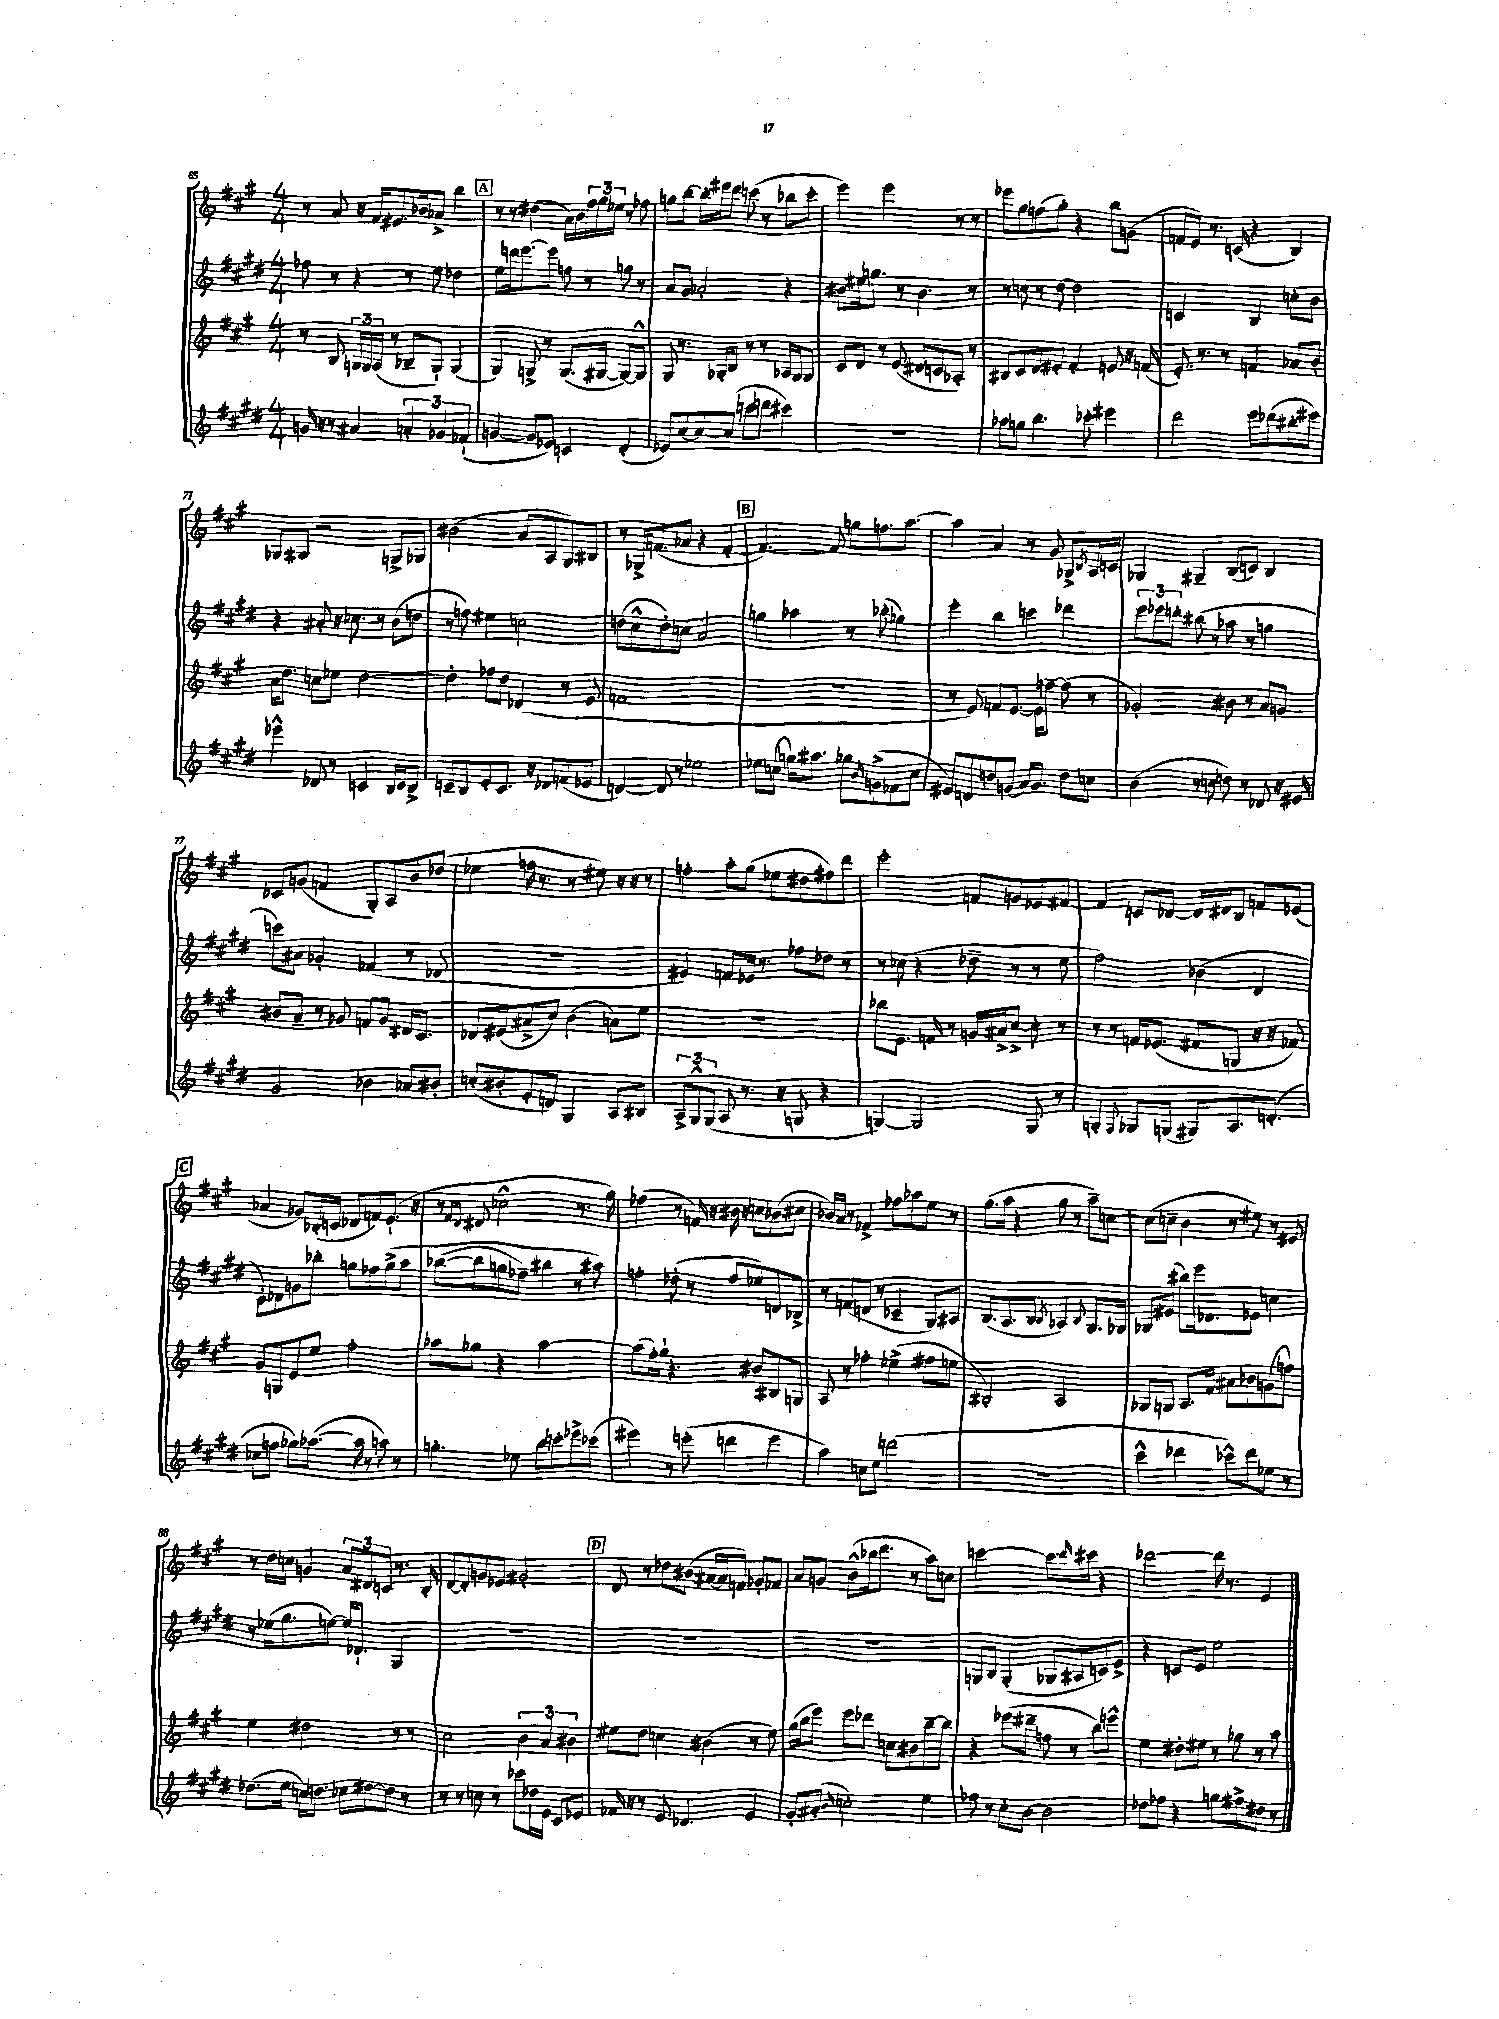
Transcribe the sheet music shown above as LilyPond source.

<<
\new StaffGroup <<
\new Staff = "s0" {
    \clef treble \key a \major \numericTimeSignature \time 4/4
    r8 a'8 r16 fis'16 eis'8. bes'16 aes'8-> b''4 |
    \mark \markup { \box "A" } r8 r8 dis''4( a'16) b'16 \tuplet 3/2 { fis''16 gis''16 ees''16 } r8 fes''8 |
    g''8 b''8~ b''16-. eis'''16 d'''8 c'''8( r8 bes''8 c'''8-. |
    e'''4) e'''2 r8 r8 |
    ees'''8 gis''8 f''8( gis''8-.) r4 b''8 g'8( |
    f'8 e'8) r8. c'16( r4 b4) |
    ges8 gis8 r2 g8-> ges8 |
    bis'2( a'8 a8 gis8) bis8 |
    r8 ges16-> f'8.( aes'8 r4 f'4~-. |
    \mark \markup { \box "B" } f'4.~) f'8 g''8 f''8. a''8.~ |
    a''4 a'4 r8 gis'8 ges8-> \acciaccatura { b8 } a16 c'16 |
    ges4 gis4-- b8( c'8) b4 |
    ces'8 g'8( f'4 gis8-.) a8 b'8 des''8( |
    ees''4 f''16 r8. r8 eis''8) r16 r16 r8 |
    f''4-. a''8-. gis''8( ees''8 dis''8 fis''8) d'''8 |
    e'''2-. f'8 g'8 ees'8 fis'8~ |
    fis'4 c'8 des'8~ des'16 dis'16 b8 f'8 ees'8( |
    \mark \markup { \box "C" } aes'4 ges'8) bes16-.( c'16 des'8 f'8) e'8.-!( r16 |
    r8 \grace { fis'16 d'16 } dis'8 ces''2-^ r8. gis''16) |
    fes''4( r8 f'16) r16 bis'16 r16 c''8 bes'8( cis''8 |
    bes'16) a'16 r8 fes'4-> fes''8 aes''8 e''8 r8 |
    gis''8.( a''16 r4 gis''8 r8 a''8--) c''8~ |
    c''8( c''8-- b'4 r8 eis''8) r8 eis'8 |
    r8 d''16 c''16 g'4 \tuplet 3/2 { a'8 dis'8 c'8 } r8. b16-. |
    d'8~ d'8-. g'8 ees'8 gis'2-. |
    \mark \markup { \box "D" } d'8 r8 des''8 bis'8( ais'16~ ais'16 f'8) ges'8-. fes'8 |
    a'8 g'8 b'8-^( bes''16 d'''8. r8 a''8) c''8 |
    c'''2~ c'''8. \grace { d'''16 } cis'''16 r4 |
    des'''2~ des'''16 r8. e'4 \bar "|." |
}
\new Staff = "s1" {
    \clef treble \key e \major \numericTimeSignature \time 4/4
    fes''8 r8 r4 r8 e''8 des''4 |
    \mark \markup { \box "A" } e''8 d'''16 e'''8.~ e'''8 f''8 r8 g''8 r8 |
    a'8 gis'8 aes'2-. r4 |
    bis'8 eis''16 g''8. r8 bis'4. r8 |
    r8 c''8 r8 dis''8~ dis''2 |
    c'2 b4 c''8-. b'8 |
    r4 ais'8-. r16 ces''8. r8 b'8( d''8 |
    r8 f''8) eis''4 c''2 |
    d''8( cis''8-^ d''8-.) c''8( a'2) |
    \mark \markup { \box "B" } g''4 aes''4 r8 bes''8-.( ges''4) |
    e'''4-. b''4 c'''4 des'''4 |
    \tuplet 3/2 { e'''8 ees'''8 d'''8-. } bis''8( r8 aes''8 r8 g''4 |
    c'''8) ais'8 ges'4-. fes'4( r8 des'8 |
    R1 |
    eis'4) f'8 ees'16 r8. fes''8 des''8 r8 |
    r8 ces''8( r4 des''8-- r8 r8 e''8 |
    fis''2) bes'4( dis'4 |
    \mark \markup { \box "C" } cis'8-.) des'8 g'8 bes''8-. g''8 fes''8 g''8->\( a''8 |
    bes''8~( bes''8 g''8 fes''8--) bis''4 r8 ais''8\) |
    f''4-. des''8-.( r8 f''8 ees''8) d'8 bes8-> |
    r8 f'8( d'8 r8 ces'4-- gis8) ais8 |
    b8.( a8. b8 \acciaccatura { b8 } aes4) \appoggiatura { b8 } gis8. ges16 |
    ges8 eis'8( bis''8) e'''16 des'8. ees'8 c''4 |
    r8 ees''16( gis''8. e''8~) e''16 des'8.-! gis4 |
    R1 |
    \mark \markup { \box "D" } R1 |
    R1 |
    g8 b8 g4-.( ges8 ais8 c'8) e'8-> |
    r4 c'8 e'8 e''2 \bar "|." |
}
\new Staff = "s2" {
    \clef treble \key a \major \numericTimeSignature \time 4/4
    r8 b8 \tuplet 3/2 { g16 g16 a16( } r8 bes8-- g8-!) g4( |
    \mark \markup { \box "A" } gis4) g8-> r8 g8.( gis16~ gis8~) gis8-^ |
    gis8 r8. ges16-. b8 r8 r8 aes16 ges16 ges8 |
    cis'8 d'8 r8 e'8( dis'8 c'8 aes8-.) r8 |
    bis8 cis'8 d'8 eis'8-. fis'4-. e'8 r16 f'16( |
    e'8.-.) r8. r8 f'4 aes'8 b'8-. |
    a'16 d''8. c''8 ees''8 d''2~ |
    d''4-. fes''8 d''8 des'4( r8 e'8 |
    f'1 |
    \mark \markup { \box "B" } R1 |
    r8 e'8) f'8 e'8.~ e'16 f''8~-- f''8( r8 |
    ges'2-.) bis'8 r8 a'8 g'8 |
    bis'8 a'8-- r8 ges'8 f'8 ges'8 dis'16 cis'8. |
    des'8 eis'8( ais'8-> cis''8) b'4( a'8) e''8 |
    R1 |
    bes''8 e'8. f'16 r8 g'16 ais'16-> cis''8~-> cis''8-. r8 |
    r8 r8 f'16 ees'8.( fis'8 g8 r16 r16 fes'8) |
    \mark \markup { \box "C" } gis'8 g8 e'8 e''8 fis''2-. |
    aes''8 ges''8 r4 aes''2~ |
    aes''8( fis''16-.) gis''16-! r4. bis'8 bis8 g8 |
    a8 r8 fes''4-. ees''4->( fis''8 e''8 |
    bis2-.) a2 |
    ges8 g8 a8. fis'16 ais'8 bes'8 g'8( f''8) |
    e''4 dis''2 r8 r8 |
    cis''2 \tuplet 3/2 { b'4 a'4 bis'4 } |
    \mark \markup { \box "D" } eis''8 d''8 c''4 bis'4( r8 eis''8) |
    gis''16( b''16 e'''8) e'''8 des'''8 c''8 bis'8 b''8~-- b''8 |
    r4 ees'''8( dis'''8-- f''8 r8 b''8) e'''8-^ |
    e''4 dis''8-. eis''8 r8 ges''8 r8 a''8 \bar "|." |
}
\new Staff = "s3" {
    \clef treble \key e \major \numericTimeSignature \time 4/4
    g'16 r16 r8 ais'4 \tuplet 3/2 { a'4-. ges'4 fes'4-!( } |
    \mark \markup { \box "A" } g'4~ g'8 ees'8) c'4 dis'4-.( |
    ees'8) cis''8~ cis''8~ cis''8( c'''8 d'''8 cis'''4) |
    R1 |
    aes''8 g''8 b''4. ces'''8-. eis'''4 |
    dis'''2 e'''8 des'''8( bis''8-. eis'''8) |
    ees'''4-^ des'8 r8 c'4 b16 c'16 b8-> |
    c'8-- b8 e'8-. c'8. r16 des'8 f'8( ees'8 |
    d'4~) d'8 r8 ees''2 |
    \mark \markup { \box "B" } ees''8 c''8( g''16) ais''8. ges''8 \grace { b'16 } g'8->( fes'8 c''8 |
    eis'8) d'8 d''8 g'8( a'16) g'8. d''8 c''8 |
    b'4( r8 c''8 d''8) r8 des'8 r16 eis'16 |
    gis'2 bes'4 aes'8 bis'8-. |
    c''8-.( bis'8-. e'8-. d'8) gis4 a8 bis8 |
    \tuplet 3/2 { a8-> gis8-^ gis8( } a8 r8. r16 g8 r4 |
    g4~) g2 g8 r8 |
    g4-. \appoggiatura { fis8 } ges8 g8( gis8) a8. d'8.-.( |
    \mark \markup { \box "C" } ces''8 f''8 ges''8) aes''8.~( aes''16 r8 a''8) r8 |
    g''4.-. ees''8 b''8 c'''8-. ees'''8-> ces'''8( |
    eis'''4) r8 e'''8-.( d'''4 e'''4 |
    a''4) c''8 e''8 d'''2( |
    R1 |
    cis'''4-^ des'''4 ces'''8-^) des'''8 ees''8 r8 |
    des''8.( e''16 c''16) d''8. ces''8 dis''8~ dis''8 r8 |
    r8 r8 c''8 r8 ces'''8 des''16 e'16 cis'8 ees'8 |
    \mark \markup { \box "D" } fes'16 r16 r8 e'8 des'4. e'4 |
    gis'8-. ais'8-.( \grace { b'16 } c''2-.) e''4 |
    fes''8 r8 cis''8-. b'8~ b'2 |
    des''8 fes''8 r4 g''8 fis''8-> dis''8 r8 \bar "|." |
}
>>
>>
\layout { \context { \Score currentBarNumber = #65 } }
